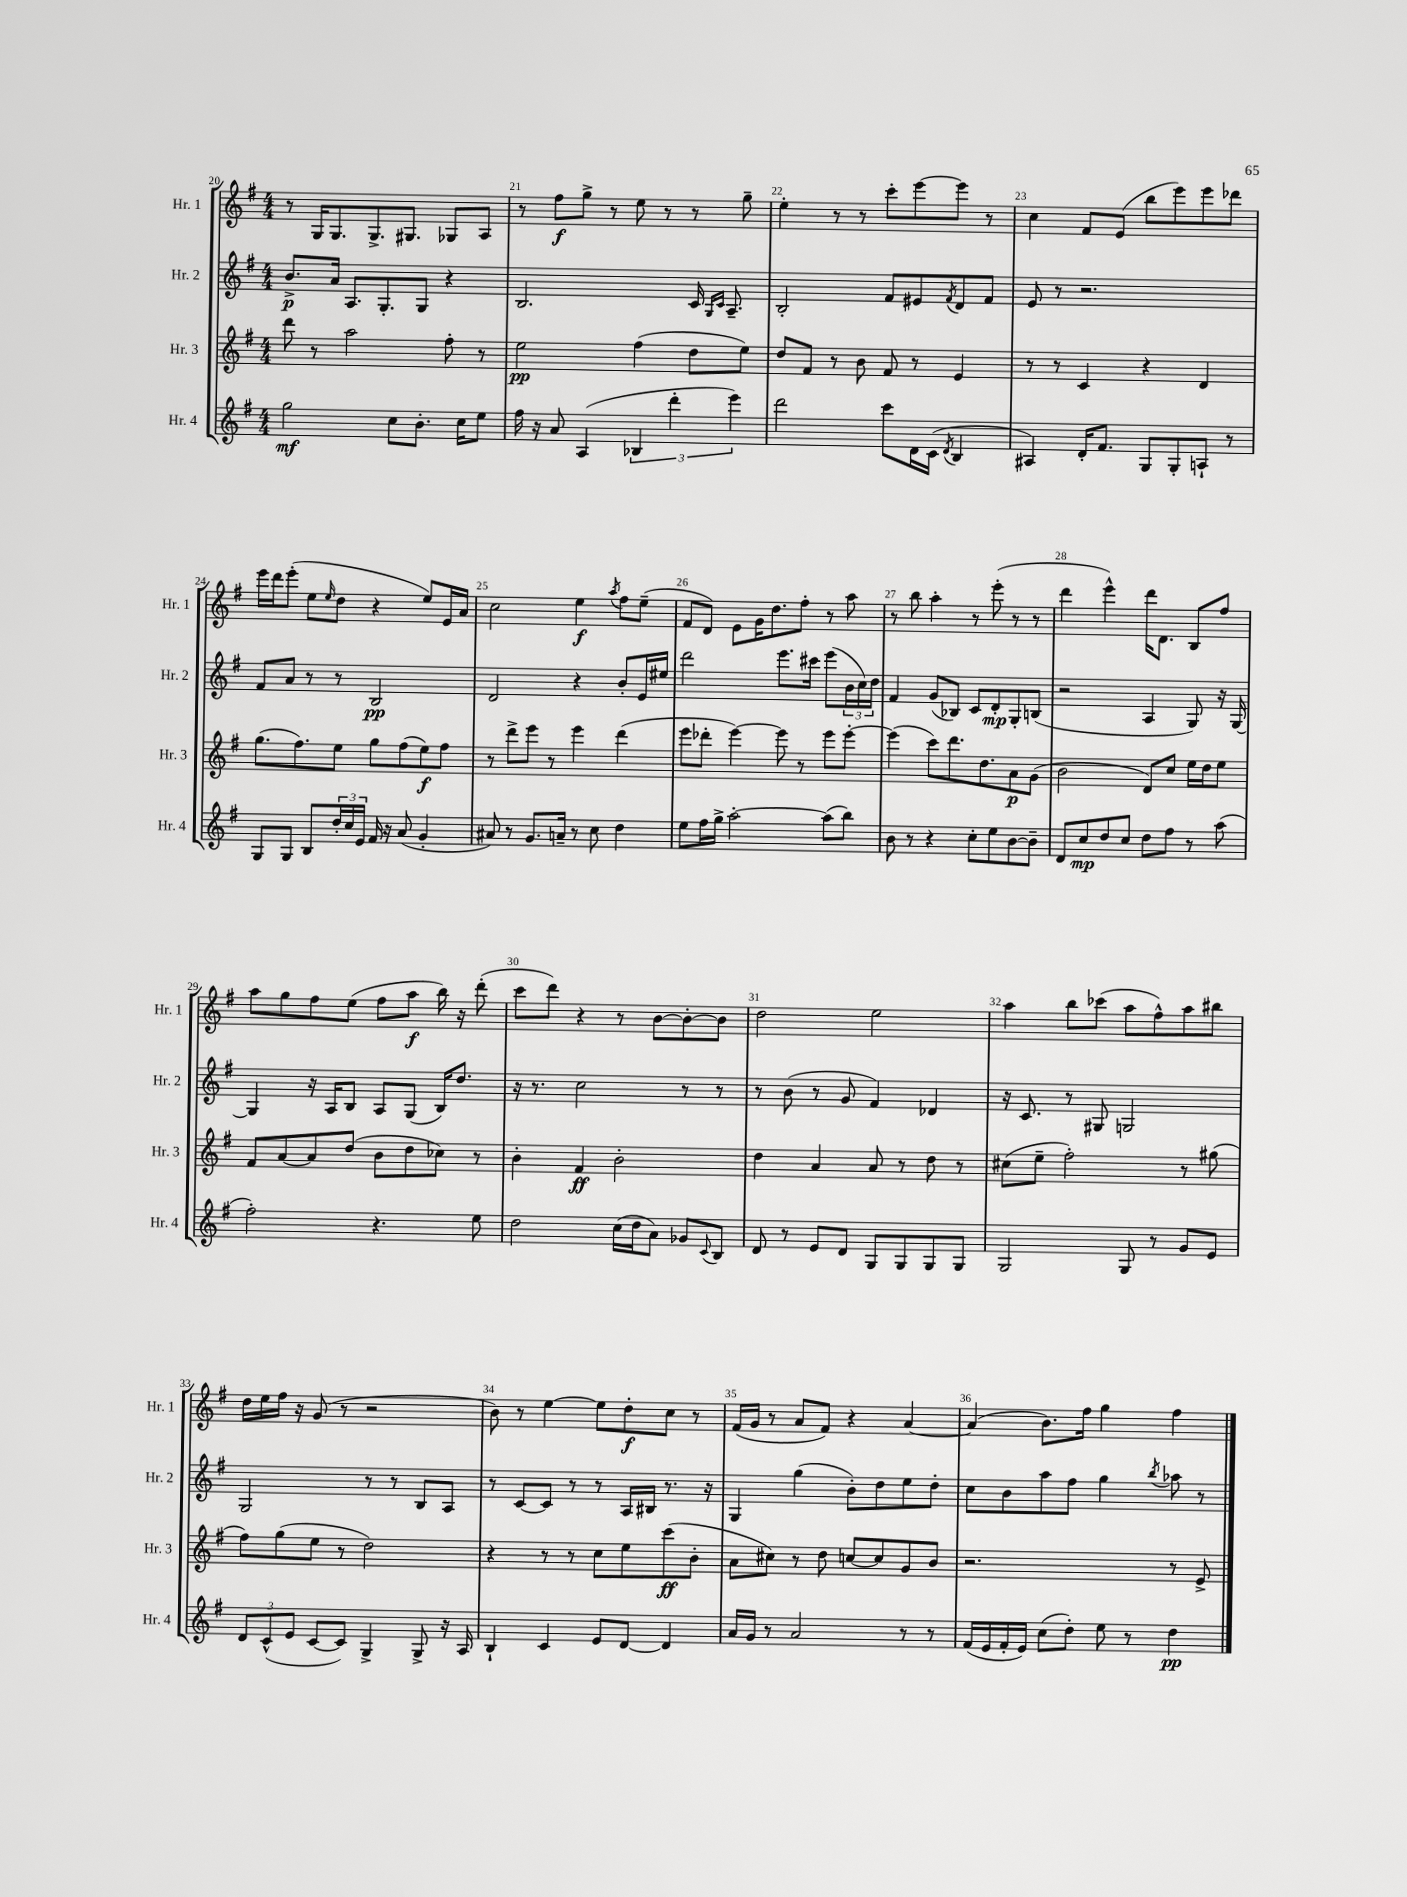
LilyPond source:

<<
\new StaffGroup <<
\new Staff = "s0" \with { instrumentName = "Hr. 1" shortInstrumentName = "Hr. 1" } {
    \clef treble \key g \major \numericTimeSignature \time 4/4
    r8 g16 g8. g8.-> gis8. ges8 a8 |
    r8 fis''8\f g''8-> r8 e''8 r8 r8 g''8-- |
    e''4-. r8 r8 c'''8-. e'''8~ e'''8 r8 |
    c''4 fis'8 e'8( b''8 e'''8) e'''8 des'''8 |
    e'''16 d'''16 e'''8-.( e''8 \grace { e''16 } d''8 r4 e''8) e'16 a'16 |
    c''2 e''4\f \acciaccatura { a''8 } fis''8 e''8--( |
    fis'8 d'8) e'8 g'16 d''8. fis''8-. r8 a''8 |
    r8 b''8 a''4-. r8 e'''8-.( r8 r8 |
    d'''4 e'''4-^) d'''16 d'8. b8 fis''8 |
    a''8 g''8 fis''8 e''8( fis''8 a''8\f b''16) r16 d'''8-.( |
    c'''8 d'''8) r4 r8 b'8~ b'8~-. b'8 |
    d''2 e''2 |
    a''4 b''8 ces'''8( a''8 fis''8-^) a''8 bis''8 |
    d''16 e''16 fis''16 r16 g'8( r8 r2 |
    b'8) r8 e''4~ e''8 d''8-.\f c''8 r8 |
    fis'16( g'16 r8 a'8 fis'8) r4 a'4~ |
    a'4( b'8.) fis''16 g''4 fis''4 \bar "|." |
}
\new Staff = "s1" \with { instrumentName = "Hr. 2" shortInstrumentName = "Hr. 2" } {
    \clef treble \key g \major \numericTimeSignature \time 4/4
    b'8.->\p a'16 a8. g8.-. g8 r4 |
    b2. c'16 \grace { g16 c'16 } a8.-- |
    b2-. fis'8 eis'8 \acciaccatura { fis'8 } d'8 fis'8 |
    e'8 r8 r2. |
    fis'8 a'8 r8 r8 b2\pp |
    d'2 r4 b'8-. e'16 eis''16 |
    d'''2 e'''8. cis'''16 e'''8( \tuplet 3/2 { b'16 c''16) d''16 } |
    fis'4 g'8( bes8) c'8 d'8-.\mp g8-. b8( |
    r2 a4 g8) r16 g16~ |
    g4 r16 a16 b8 a8 g8( b16) d''8. |
    r16 r8. c''2 r8 r8 |
    r8 b'8( r8 g'8 fis'4) des'4 |
    r16 c'8. r8 gis8 g2 |
    g2 r8 r8 b8 a8 |
    r8 c'8~ c'8 r8 r8 a16 bis16 r8. r16 |
    g4 g''4( b'8-.) d''8 e''8 d''8-. |
    c''8 b'8 a''8 fis''8 g''4 \acciaccatura { b''8 } aes''8 r8 \bar "|." |
}
\new Staff = "s2" \with { instrumentName = "Hr. 3" shortInstrumentName = "Hr. 3" } {
    \clef treble \key g \major \numericTimeSignature \time 4/4
    d'''8 r8 a''2 fis''8-. r8 |
    e''2\pp fis''4( d''8 e''8) |
    d''8 fis'8 r8 b'8 fis'8 r8 e'4 |
    r8 r8 c'4 r4 d'4 |
    g''8.( fis''8.) e''8 g''8 fis''8( e''8\f) fis''8 |
    r8 d'''8-> e'''8 r8 e'''4 d'''4( |
    e'''8 des'''8-. e'''4~) e'''8 r8 e'''8 e'''8~-. |
    e'''4( c'''8) d'''8. d''8. a'8\p g'8( |
    b'2 d'8) c''8 e''16 d''16 e''8 |
    fis'8 a'8~ a'8 d''8( b'8 d''8 ces''8) r8 |
    b'4-. fis'4\ff b'2-. |
    d''4 a'4 a'8 r8 d''8 r8 |
    cis''8( e''8-- fis''2-.) r8 gis''8( |
    fis''8) g''8( e''8 r8 d''2) |
    r4 r8 r8 c''8 e''8 c'''8\ff( b'8-. |
    a'8 cis''8) r8 d''8 c''8~ c''8 g'8 b'8 |
    r2. r8 e'8-> \bar "|." |
}
\new Staff = "s3" \with { instrumentName = "Hr. 4" shortInstrumentName = "Hr. 4" } {
    \clef treble \key g \major \numericTimeSignature \time 4/4
    g''2\mf c''8 b'8.-. c''16 e''8 |
    fis''16 r16 a'8 a4( \tuplet 3/2 { bes4 d'''4-. e'''4) } |
    d'''2 c'''8 d'16 c'16( \acciaccatura { d'8 } b4 |
    ais4) d'16-. fis'8. g8 g8-. a8-! r8 |
    g8 g8 b8 \tuplet 3/2 { d''16-. c''16 e'16 } fis'16 r16 a'8( g'4-. |
    ais'8) r8 g'8. a'16-- r8 c''8 d''4 |
    e''8 fis''16 g''16-> a''2~-. a''8( b''8) |
    b'8 r8 r4 c''8-. e''8 b'8~ b'8-- |
    d'8 c''8\mp d''8 c''8 d''8 fis''8 r8 a''8( |
    fis''2-.) r4. e''8 |
    d''2 c''16( d''16 a'8) ges'8 \appoggiatura { c'8 } b8 |
    d'8 r8 e'8 d'8 g8 g8 g8 g8 |
    g2 g8 r8 g'8 e'8 |
    \tuplet 3/2 { d'8 c'8-^( e'8 } c'8~ c'8) g4-> g8-> r16 a16 |
    b4-! c'4 e'8 d'8~ d'4 |
    a'16 g'16 r8 a'2 r8 r8 |
    fis'16( e'16 fis'16-. e'16) c''8( d''8-.) e''8 r8 d''4\pp \bar "|." |
}
>>
>>
\layout { \context { \Score currentBarNumber = #20 \override BarNumber.break-visibility = ##(#f #t #t) barNumberVisibility = #all-bar-numbers-visible } }
